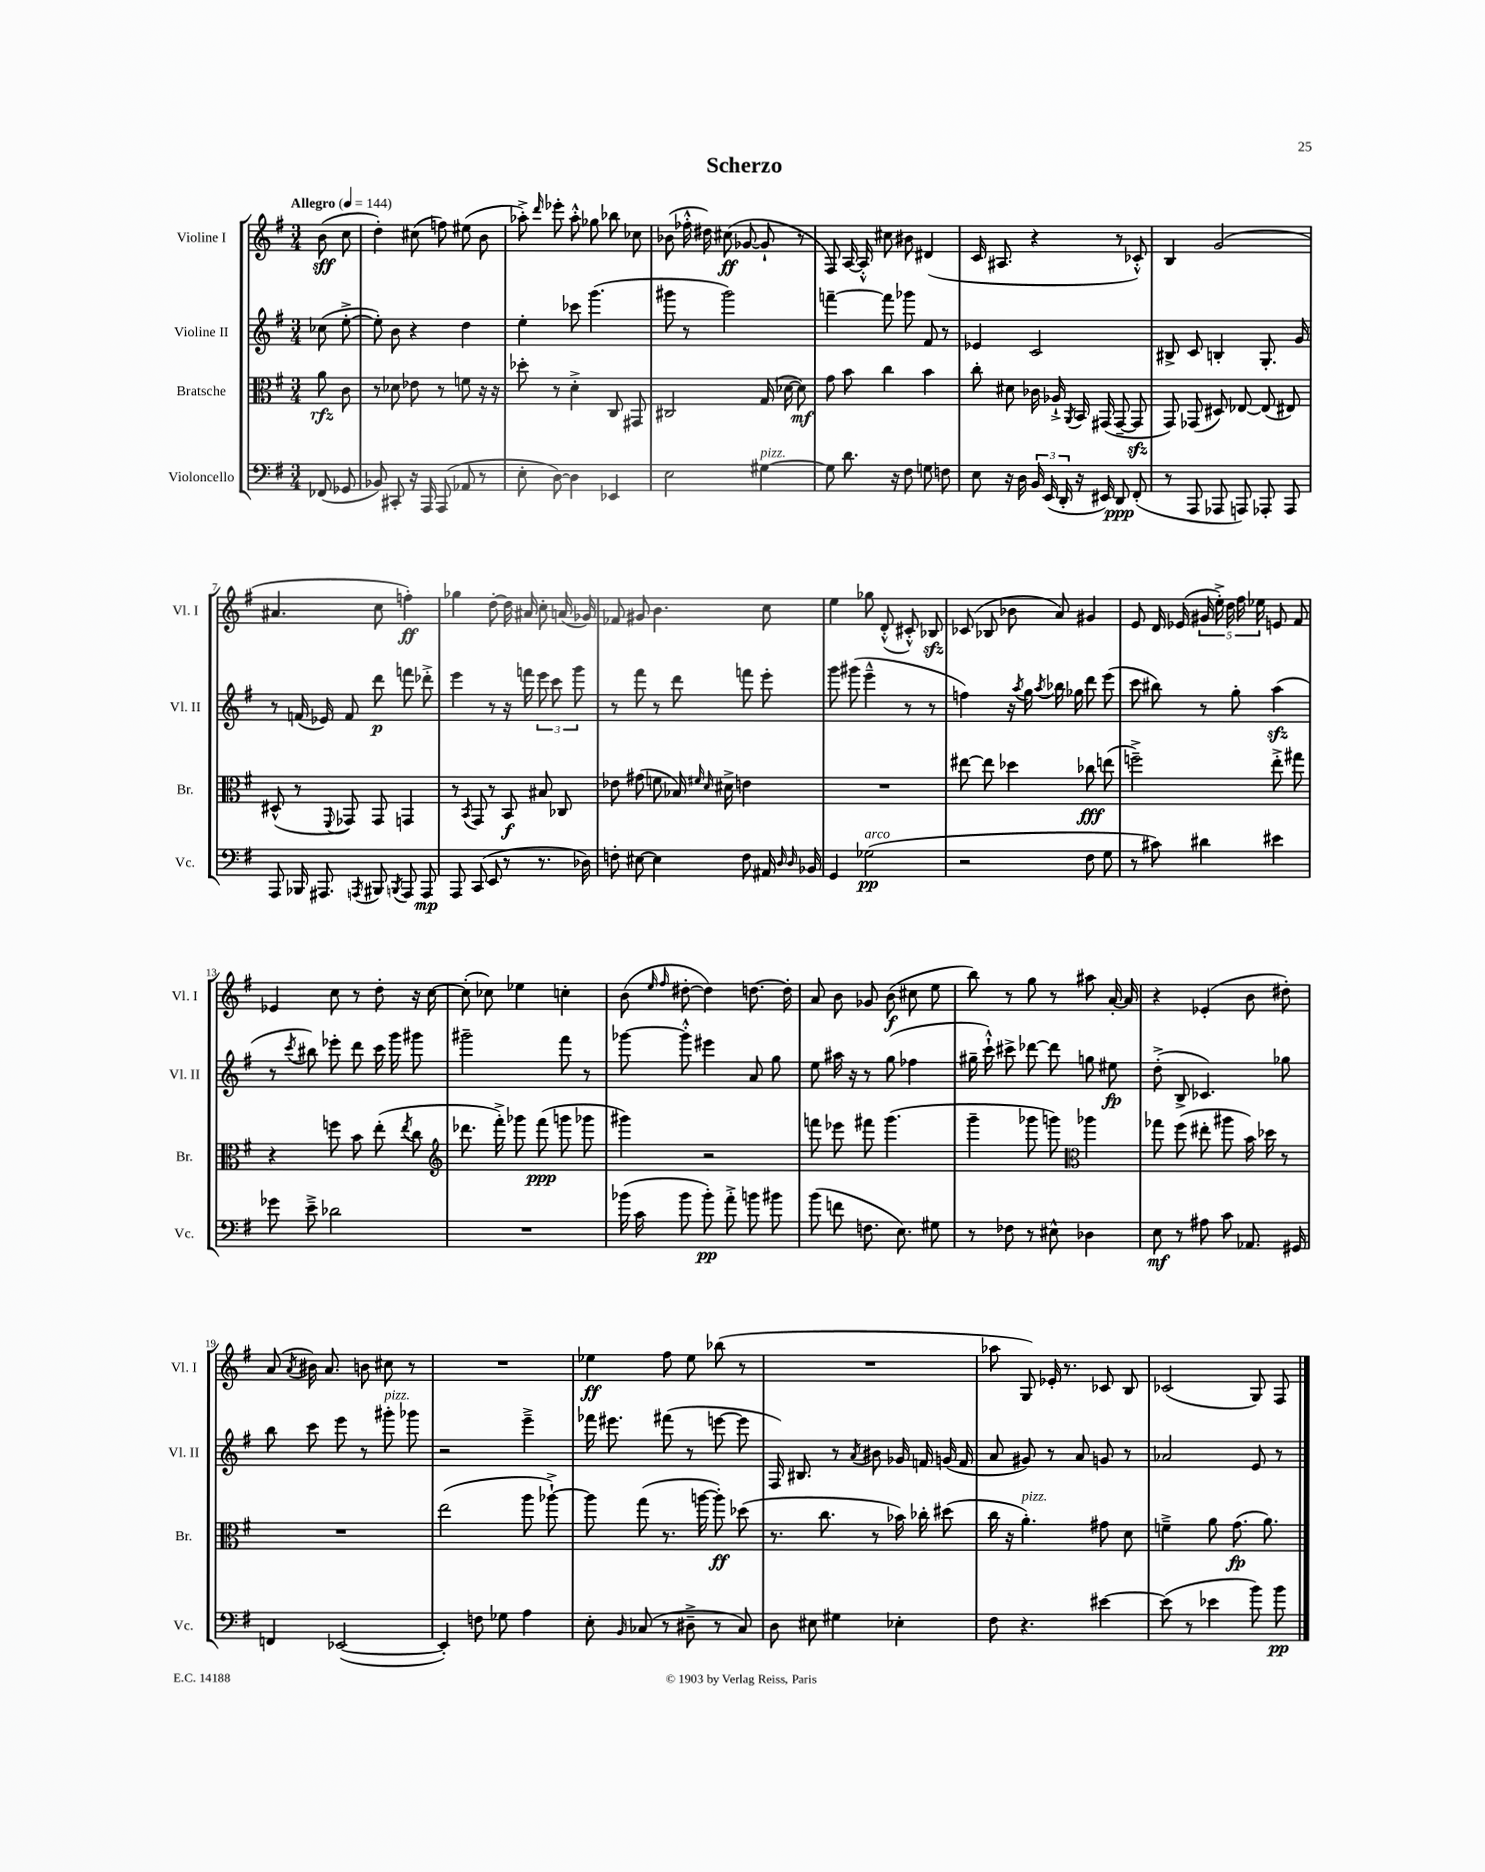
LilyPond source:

\header { title = "Scherzo" }
<<
\new StaffGroup <<
\new Staff = "s0" \with { instrumentName = "Violine I" shortInstrumentName = "Vl. I" } {
    \clef treble \key g \major \numericTimeSignature \time 3/4 \partial 4 \tempo "Allegro" 4 = 144
    \autoBeamOff b'8\sff( c''8 |
    d''4-.) cis''8( f''8) eis''8( b'8 |
    aes''8-.->) \grace { d'''16 } ees'''8-. aes''8-.-^ ges''8 bes''8 ces''8 |
    bes'8( fes''16-.-^ dis''16) cis''8\ff( ges'8~ ges'8-! r8 |
    fis8) a16~ a16-.-^ cis''8 bis'8 dis'4( |
    c'16 ais8. r4 r8 ces'8-.-^) |
    b4 g'2( |
    ais'4. c''8 f''4-.\ff) |
    ges''4 d''8~-. d''16 ais'16 c''8-. a'16( ges'16) |
    fes'8 gis'8 b'4. c''8 |
    e''4 ges''8 d'8-.-^( cis'8-.-^) bes8\sfz |
    ces'8( bes8 bes'8 a'8) gis'4 |
    e'8 d'16 ees'16( \tuplet 5/4 { gis'16 e''16-.->) d''16 fis''16 ees''16 } e'8 fis'8 |
    ees'4 c''8 r8 d''8-. r16 c''16~ |
    c''8-.( ces''8) ees''4 c''4-. |
    b'8( \grace { e''16 fis''16 } dis''8~-. dis''4) d''8.~ d''16-. |
    a'8 b'8 ges'8 b'8\f( cis''8 e''8 |
    b''8) r8 g''8 r8 ais''8 a'16~-. a'16 |
    r4 ees'4-.( b'8 dis''8-.) |
    a'8( \acciaccatura { a'8 } bis'16) a'8. b'8 cis''8 r8 |
    R2. |
    ees''4\ff fis''8 ees''8 bes''8( r8 |
    R2. |
    aes''8 g8) ees'16-. r8. ces'8 b8 |
    ces'2( g8) fis8 \bar "|." |
}
\new Staff = "s1" \with { instrumentName = "Violine II" shortInstrumentName = "Vl. II" } {
    \clef treble \key g \major \numericTimeSignature \time 3/4 \partial 4
    \autoBeamOff ces''8( e''8~-.-> |
    e''8-.) b'8 r4 d''4 |
    e''4-. ces'''8 g'''4.( |
    gis'''8 r8 gis'''2) |
    f'''4~-- f'''8 ges'''8 fis'8 r8 |
    ees'4 c'2 |
    bis8-> c'8 b4-. g8.-. g'16 |
    r8 f'16( ees'16) f'8 d'''8\p f'''8 des'''8-.-> |
    e'''4 r8 r16 f'''16 \tuplet 3/2 { e'''8 c'''8 g'''8 } |
    r8 fis'''8 r8 d'''8 f'''8 e'''8-. |
    g'''8 gis'''8( e'''4---^ r8 r8 |
    f''4) r16 \acciaccatura { a''8 } g''16 \acciaccatura { a''8 } bes''16 ges''16 d'''8 e'''8( |
    c'''8 bis''8) r8 g''8-. a''4\sfz( |
    r8 \acciaccatura { c'''8 } bis''8) ees'''8-. d'''8 c'''16 g'''16 gis'''8 |
    gis'''2-- fis'''8 r8 |
    ges'''8~ ges'''8-.-^ eis'''4 a'8 g''8 |
    e''8 ais''16 r16 r8 g''8( fes''4 |
    gis''16-- c'''16-!-^) cis'''8-> des'''8~ des'''8 g''8 eis''8\fp |
    d''8-.->( b8-> ces'4.) ges''8 |
    b''8 c'''8 e'''8 r8 gis'''8-.^\markup { \italic "pizz." } ges'''8 |
    r2 e'''4---> |
    fes'''16 eis'''8. fis'''8( r8 e'''8~ e'''8 |
    fis16) bis8. r8 \acciaccatura { a'8 } bis'8 ges'16 f'16 g'16( f'16 |
    a'8 gis'8) r8 a'8 g'8 r8 |
    aes'2 e'8 r8 \bar "|." |
}
\new Staff = "s2" \with { instrumentName = "Bratsche" shortInstrumentName = "Br." } {
    \clef alto \key g \major \numericTimeSignature \time 3/4 \partial 4
    \autoBeamOff a'8\rfz c'8 |
    r8 des'8 ees'8 r8 f'8 r16 r16 |
    des''8-. r8 d'4-.-> c8 gis,8 |
    cis2 g16( des'16~ des'8\mf) |
    g'8 b'8 c''4 b'4 |
    c''8-. dis'8 ces'16 aes16-!-> \acciaccatura { a,8 } b,16 gis,16( gis,8~-- gis,8\sfz |
    g,8) ges,8( dis8) ees8~ ees8( eis8) |
    dis8-^( r8 \appoggiatura { fis,8 } ges,8) ges,8 g,4 |
    r8 \acciaccatura { b,8 } g,8 r8 b,8\f bis8 ces8 |
    ees'8 gis'8( f'8 bes16) \grace { fis'16 d'16 } dis'16-> e'4 |
    R2. |
    eis''8~ eis''8 des''4 ces''8\fff e''8( |
    f''2--->) e''8-.-> gis''8 |
    r4 f''8 b'8 e''8-.( \acciaccatura { e''8 } c''8 |
    \clef treble des'''8. fis'''16-.->) ges'''8 fis'''8\ppp( g'''8 ges'''8 |
    gis'''4) r2 |
    f'''8 ees'''8 fis'''8 g'''4.( |
    g'''4-- ges'''8 g'''8) \clef alto aes''4 |
    ges''8 fis''8( eis''8-. ais''8 b'16) des''16 r8 |
    R2. |
    e''2( a''8 aes''8~-!->) |
    aes''8 g''8( r8. a''16~ a''8-.\ff) des''8( |
    r8. c''8. r8 bes'16) ces''16-. dis''8( |
    c''16 r16 a'4.-.^\markup { \italic "pizz." }) gis'8 d'8 |
    f'4---> a'8 g'8.\fp( a'8.) \bar "|." |
}
\new Staff = "s3" \with { instrumentName = "Violoncello" shortInstrumentName = "Vc." } {
    \clef bass \key g \major \numericTimeSignature \time 3/4 \partial 4
    \autoBeamOff fes,8( ges,8 |
    bes,8) cis,8-. r16 a,,16 a,,8( aes,8 r8 |
    e8-. d8~) d4 ees,4 |
    e2 gis4~^\markup { \italic "pizz." } |
    gis8 d'8. r16 fis8 g8 f8 |
    e8 r16 d16 \tuplet 3/2 { b,16 e,16( d,16-. } r16 eis,16) d,8\ppp fis,8-.( |
    r8 a,,8 aes,,8 a,,8) aes,,8-. aes,,8 |
    a,,8 bes,,16 ais,,8. \acciaccatura { a,,8 } bis,,8 \acciaccatura { b,,8 } a,,8 a,,8\mp |
    a,,8 c,8( e,8 r8 r8. des16) |
    f8-. eis8~ eis4 f8 ais,16 \grace { d16 d16 } bes,16 |
    g,4 ges2\pp^\markup { \italic "arco" }( |
    r2 fis8 g8 |
    r8 cis'8) dis'4 eis'4 |
    ges'8 e'8---> des'2 |
    R2. |
    bes'16( c'16 bes'8 bes'8-.\pp) a'8-.-> b'8 bis'8 |
    b'8( f'8 f8. e8.) gis8 |
    r8 fes8 r8 eis8-^ des4 |
    e8\mf r8 ais8 c'8 aes,8. gis,16 |
    f,4 ees,2~( |
    ees,4-.) f8 ges8 a4 |
    e8-. \grace { b,16 } ces8( r8 dis8---> r8 ces8) |
    d8 eis8 gis4 ees4-. |
    fis8 r4. eis'4~ |
    eis'8( r8 ees'4 b'8) b'8\pp \bar "|." |
}
>>
>>
